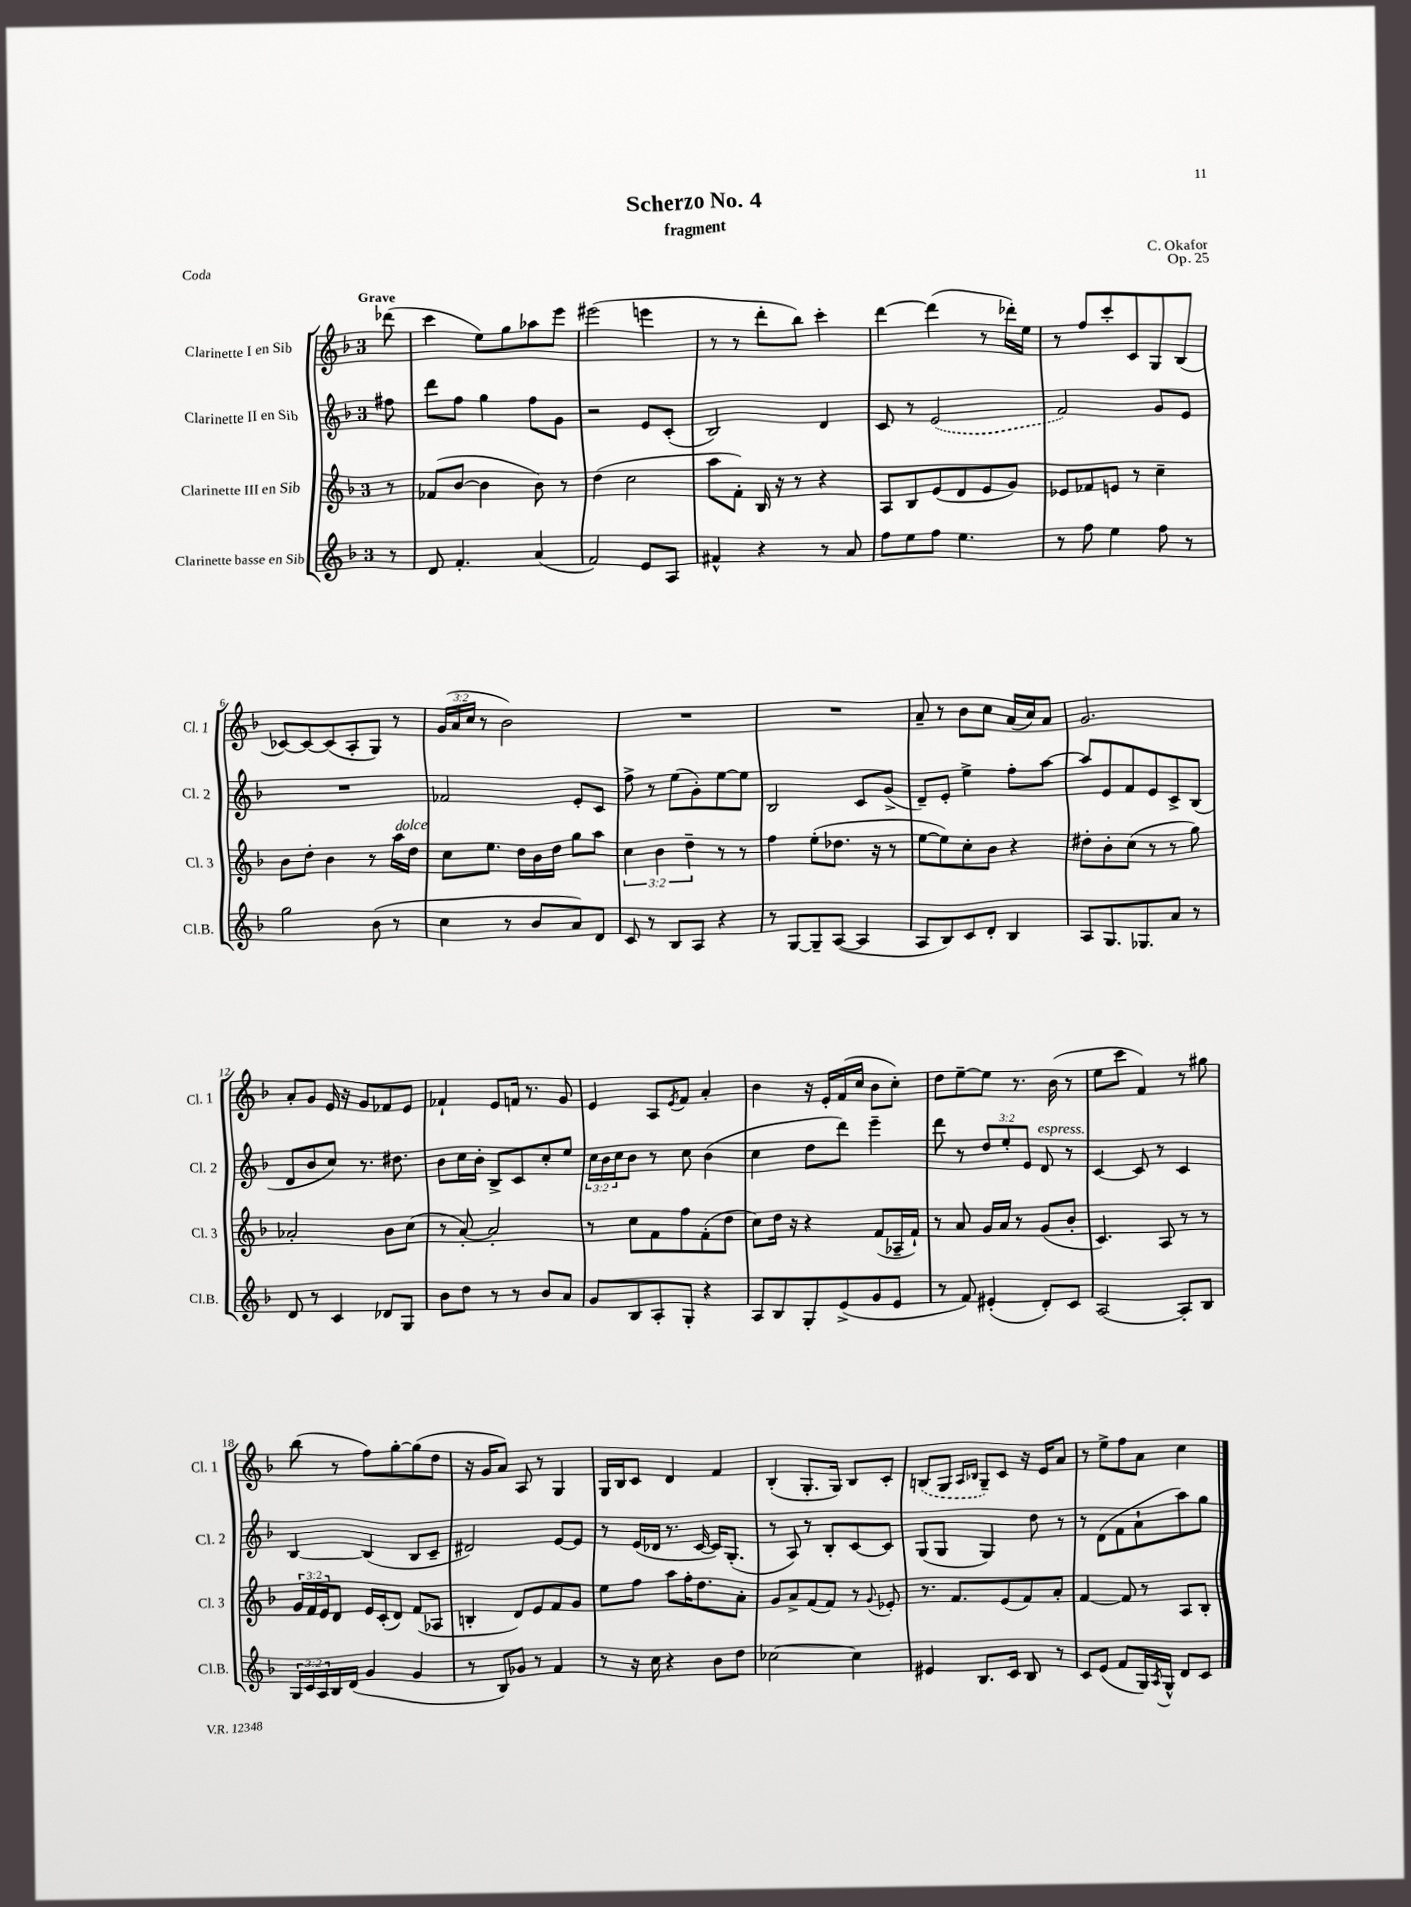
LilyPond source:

\header { title = "Scherzo No. 4" composer = "C. Okafor" subtitle = "fragment" opus = "Op. 25" piece = "Coda" }
<<
\new StaffGroup <<
\new Staff = "s0" \with { instrumentName = "Clarinette I en Sib" shortInstrumentName = "Cl. 1" } {
    \clef treble \key f \major \once \override Staff.TimeSignature.style = #'single-digit \time 3/4 \override Staff.TupletNumber.text = #tuplet-number::calc-fraction-text \partial 8 \tempo "Grave"
    des'''8( |
    c'''4 e''8) g''8 aes''8 e'''8 |
    eis'''2( e'''4 |
    r8 r8 d'''8-. bes''8) c'''4-. |
    d'''4~ d'''4( r8 des'''16-.) e''16 |
    r8 f''8 c'''8-. c'8 g8 bes8( |
    ces'8~) ces'8~ ces'8( a8-. g8) r8 |
    \tuplet 3/2 { g'16( a'16 c''16 } r8 bes'2) |
    R2. |
    R2. |
    a'8-- r8 bes'8 c''8 a'16( c''16) a'8 |
    g'2. |
    a'8-. g'8 e'16 r16 g'8 fes'8 e'8 |
    fes'4-! e'8 f'16 r8. g'8 |
    e'4 a8 \acciaccatura { e'8 } f'8 a'4-. |
    bes'4 r16 e'16-. f'16( c''16 bes'8 c''8-.) |
    d''8 e''8~-- e''8 r8. bes'16( r8 |
    e''8 c'''8 f'4) r8 gis''8 |
    bes''8( r8 f''8) g''8~-. g''8( d''8 |
    r16 g'16 a'8) a8 r8 g4 |
    g16 bes16 c'8 d'4 f'4 |
    bes4-.( g8.-. g16) bes8 c'8-. |
    \once \slurDashed b8( g8 \grace { a16 bes16 } g8--) c'8 r16 e'16 a'8 |
    r8 e''8-> f''8 a'8 c''4 \bar "|." |
}
\new Staff = "s1" \with { instrumentName = "Clarinette II en Sib" shortInstrumentName = "Cl. 2" } {
    \clef treble \key f \major \once \override Staff.TimeSignature.style = #'single-digit \time 3/4 \override Staff.TupletNumber.text = #tuplet-number::calc-fraction-text \partial 8
    fis''8 |
    d'''8 f''8 g''4 f''8 g'8 |
    r2 e'8 c'8-.( |
    bes2) d'4 |
    c'8 r8 \once \slurDashed e'2( |
    f'2) g'8 e'8 |
    R2. |
    fes'2 e'8-. c'8 |
    f''8-> r8 e''8( g'8-.) e''8~ e''8 |
    bes2 c'8 g'8->( |
    d'8--) e'8-. e''4-> f''8-. a''8~ |
    a''8 e'8 f'8 e'8 c'8-> bes8( |
    d'8 bes'8 c''8) r8. dis''8. |
    bes'8 c''16 bes'16-. bes8-> c'8 c''8-. e''8 |
    \tuplet 3/2 { c''16 bes'16 c''16 } bes'8 r8 c''8 bes'4( |
    c''4 d''8 d'''8) e'''4-- |
    d'''8 r8 \tuplet 3/2 { d''8 e''8-. e'8 } d'8^\markup { \italic "espress." } r8 |
    c'4~ c'8 r8 c'4 |
    bes4~ bes4( bes8 c'8-- |
    dis'2) e'8~ e'8 |
    r8 e'16( des'16 r8. c'16~ c'16) g8.-.( |
    r8 a8) r8 bes8-. c'8~ c'8 |
    g8( g8 g4) d''8 r8 |
    r8 d'8( f'8 a'8-! a''8) g''8 \bar "|." |
}
\new Staff = "s2" \with { instrumentName = "Clarinette III en Sib" shortInstrumentName = "Cl. 3" } {
    \clef treble \key f \major \once \override Staff.TimeSignature.style = #'single-digit \time 3/4 \override Staff.TupletNumber.text = #tuplet-number::calc-fraction-text \partial 8
    r8 |
    fes'8( bes'8~ bes'4 bes'8) r8 |
    d''4( c''2 |
    a''8 f'8-.) bes16 r16 r8 r4 |
    a8 bes8 e'8( d'8 e'8 g'8) |
    ees'8 fes'8 e'8 r8 c''4-- |
    bes'8 d''8-. bes'4 r8 a''16^\markup { \italic "dolce" } d''16 |
    c''8 e''8. d''16 bes'16 d''16 g''8 a''8 |
    \tuplet 3/2 { c''4 bes'4 d''4-- } r8 r8 |
    f''4 e''8-.( des''8. r16 r8 |
    e''8~ e''8) c''8-. bes'8 r4 |
    dis''8-. bes'8-. c''8( r8 r8 g''8) |
    aes'2-. bes'8 c''8( |
    r8 a'8~-.) a'2-. |
    r8 c''8 f'8 f''8 f'8-.( d''8 |
    c''8) d''16 r16 r4 f'8( aes16-- f'16-!) |
    r8 a'8 g'16 a'16 r8 g'8( bes'8-. |
    c'4.) a8 r8 r8 |
    \tuplet 3/2 { g'16 f'16 e'16 } d'8 e'16 c'16-.( d'8) f'8( aes8 |
    b4-. d'8) e'8 f'8 g'8 |
    e''8 f''8 a''8 f''16-. d''8. a'8-. |
    g'8 a'8-> f'8( f'8) r8 \appoggiatura { g'8 } ees'8-. |
    r8. f'8. e'8( f'8) a'8-. |
    f'4~ f'8 r8 a8 bes8-. \bar "|." |
}
\new Staff = "s3" \with { instrumentName = "Clarinette basse en Sib" shortInstrumentName = "Cl.B." } {
    \clef treble \key f \major \once \override Staff.TimeSignature.style = #'single-digit \time 3/4 \override Staff.TupletNumber.text = #tuplet-number::calc-fraction-text \partial 8
    r8 |
    d'8 f'4.-. a'4( |
    f'2) e'8 a8 |
    fis'4-^ r4 r8 a'8 |
    f''8 e''8 f''8 e''4. |
    r8 f''8 e''4 f''8 r8 |
    g''2 bes'8( r8 |
    c''4 r8 bes'8 a'8) d'8 |
    c'8 r8 bes8 a8 r4 |
    r8 g8~ g8-- a8~( a4 |
    a8 bes8) c'8 d'8-. bes4 |
    a8 g8. ges8. a'8 r8 |
    d'8 r8 c'4 des'8 g8 |
    bes'8 d''8 r8 r8 bes'8 a'8 |
    g'8 bes8 a8-. g8-. r4 |
    a8 bes8 g8-. e'8->( g'8 e'8 |
    r8 f'8) eis'4-.( d'8-.) c'8 |
    a2~ a8-. bes8 |
    \tuplet 3/2 { g16 c'16 a16 } bes16 d'16( g'4 g'4 |
    r8 bes8) ges'8 r8 f'4 |
    r8 r16 c''16 r4 bes'8 d''8 |
    ces''2~ ces''4 |
    eis'4 bes8. c'16 bes8 r8 |
    c'8 e'8( f'8 g16) \acciaccatura { a8 } g16-^ d'8 c'8 \bar "|." |
}
>>
>>
